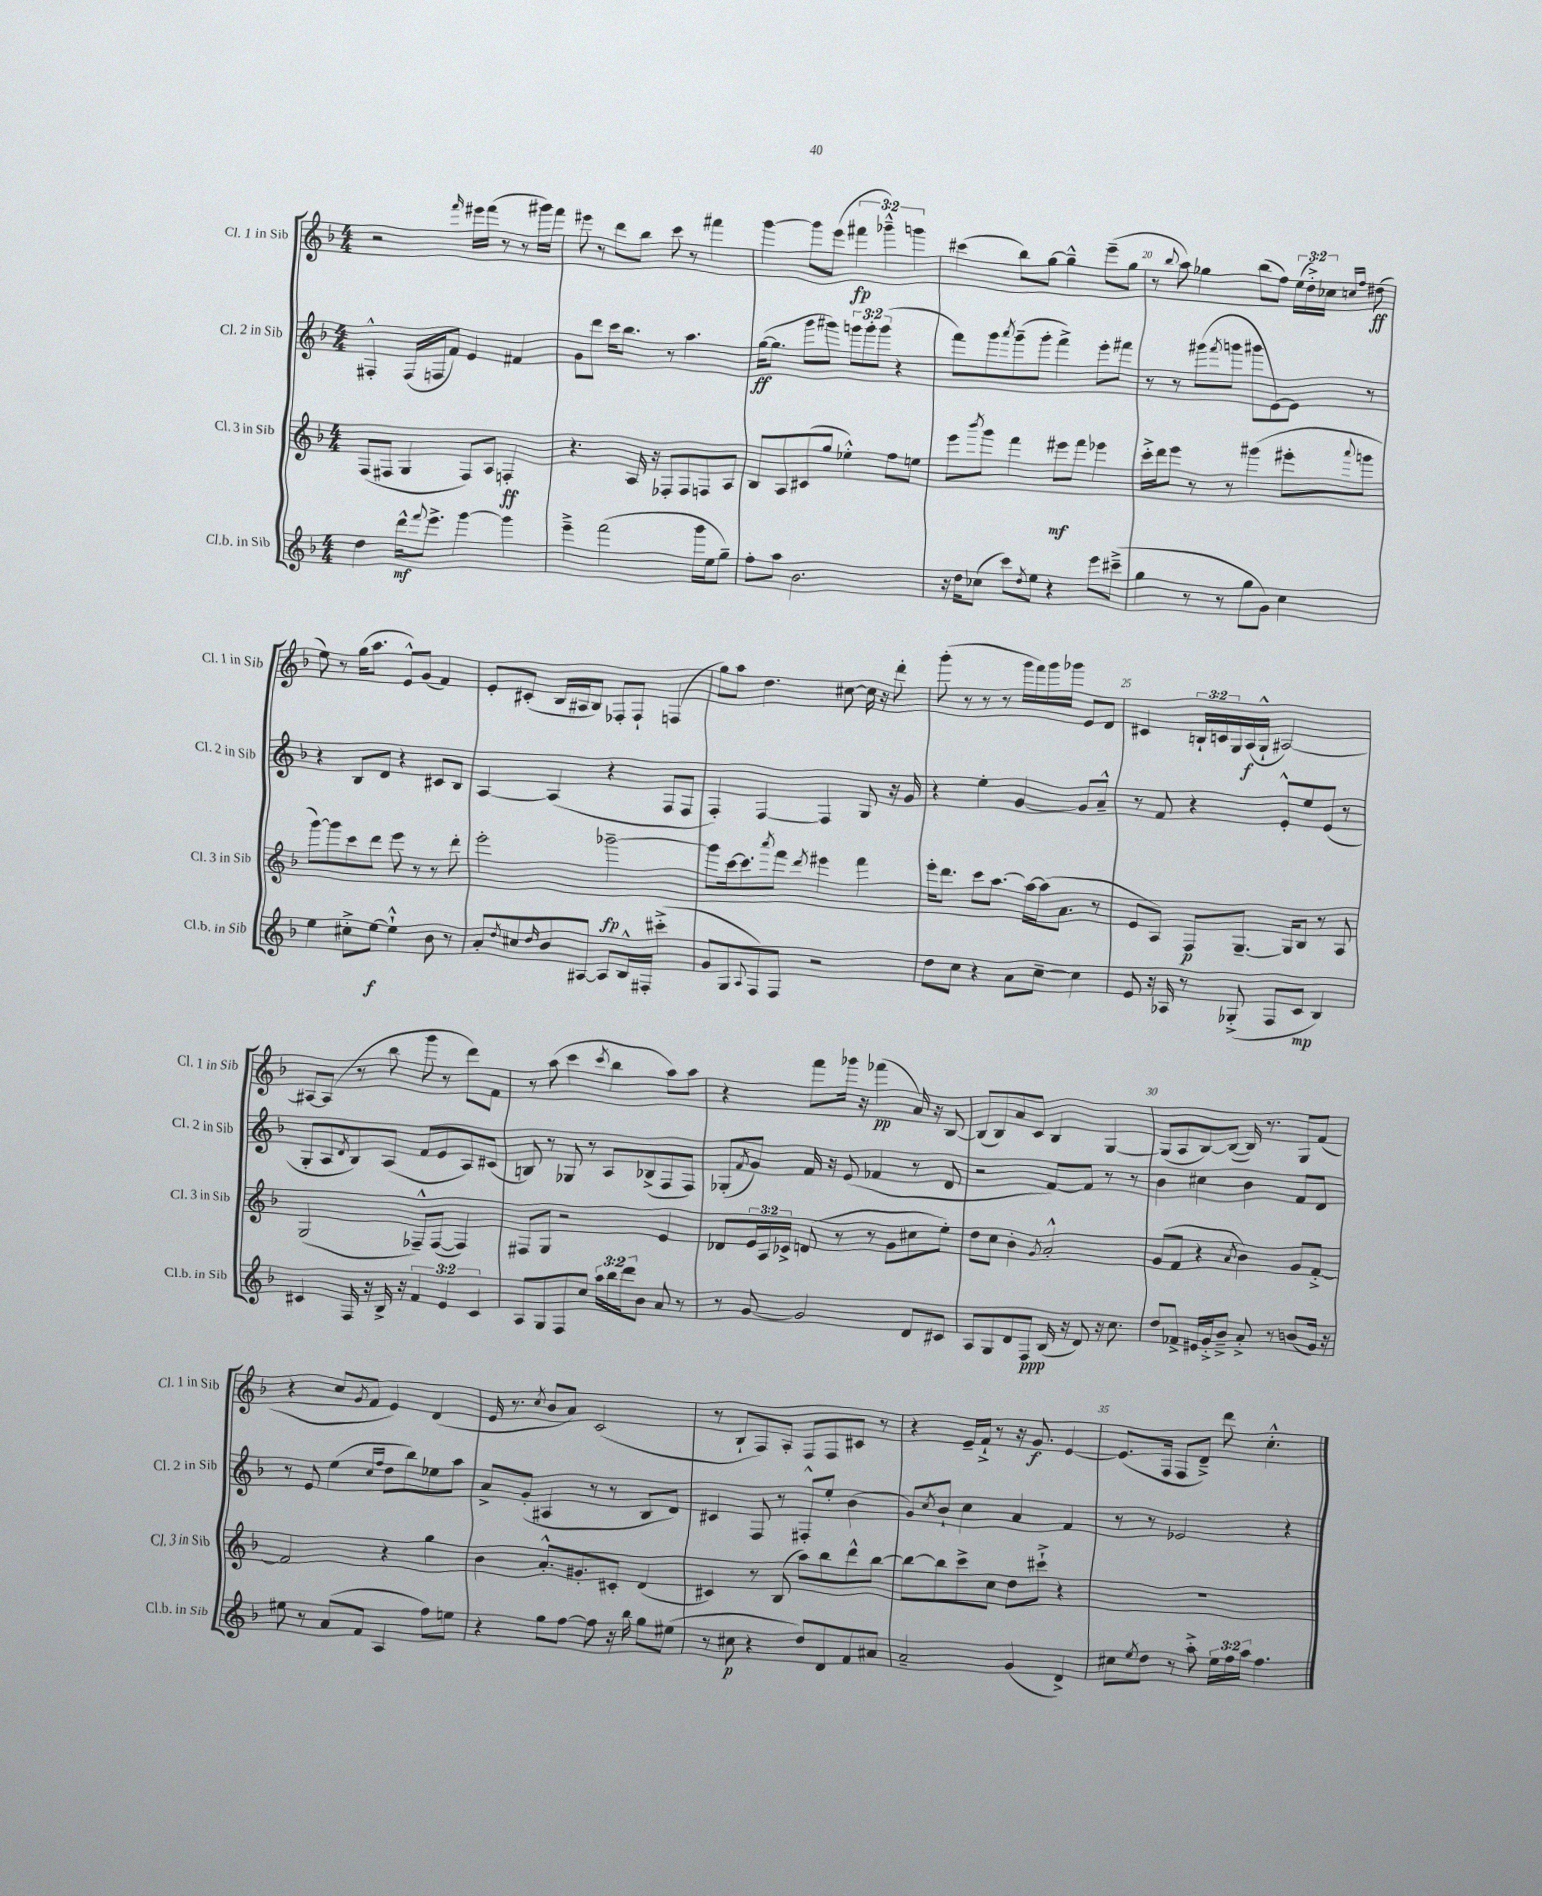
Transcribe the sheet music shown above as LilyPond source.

<<
\new StaffGroup <<
\new Staff = "s0" \with { instrumentName = "Cl. 1 in Sib" shortInstrumentName = "Cl. 1 in Sib" } {
    \clef treble \key f \major \numericTimeSignature \time 4/4 \override Staff.TupletNumber.text = #tuplet-number::calc-fraction-text
    r2 \grace { f'''16 } eis'''16 f'''16( r8 r8 gis'''16) f'''16 |
    eis'''8 r8 d'''8 bes''8 c'''8 r8 fis'''4 |
    g'''4~ g'''8 e'''8( \tuplet 3/2 { fis'''4\fp ges'''4---^) g'''4 } |
    cis'''4( bes''8) g''8~ g''4---^ e'''8--( g''8 |
    r8 \appoggiatura { bes''8 } a''8) ges''4 bes''8( f''8) \tuplet 3/2 { e''16( d''16-.->) ces''16 } \grace { c''16 f''16 } dis''8\ff( |
    e''8) r8 g''16( a''8. e'8-^) g'8( f'4) |
    e'8-. cis'8-.( bes16 ais16 bes8) fes8-. fes8-! f4( |
    g''8) a''8 d''4. cis''8~ cis''16 r16 d'''8-. |
    g'''8-.( r8 r8 r8 g'''16 f'''16) g'''16 ges'''16 e'8 d'8 |
    cis'4 \tuplet 3/2 { b16-! c'16 g16 } a16\f( g16-!-^ ais2~) |
    ais8~ ais8( r8 bes''8 g'''8 r8 d'''8) f'8 |
    r8 a''8( c'''4 \acciaccatura { c'''8 } bes''4 a''8) a''8 |
    r4 f'''8 ges'''16 r16 fes'''4\pp( a'16) r16 bes8~ |
    bes8( bes8) a'8 c'8 bes4 g4~ |
    g8( a8 bes8~) bes8~( bes16) r8. g8 f'8( |
    r4 c''8 \acciaccatura { g'8 } f'8 e'4) d'4( |
    e'16 r8. \acciaccatura { c''8 } bes'8 a'8) c'2( |
    r8 bes8-! f8) a8-. f8 f8 cis'8 r8 |
    r4 e'16-- f'16-!-> r8 r16 g'8.\f e'4~ |
    e'8.( f16 f8 d'8--->) d'''8 c''4.-.-^ \bar "|." |
}
\new Staff = "s1" \with { instrumentName = "Cl. 2 in Sib" shortInstrumentName = "Cl. 2 in Sib" } {
    \clef treble \key f \major \numericTimeSignature \time 4/4 \override Staff.TupletNumber.text = #tuplet-number::calc-fraction-text
    fis4-.-^ fis16( f16 f'8) e'4 fis'4 |
    g'8 d'''8 c'''16 bes''8. r8 a''4. |
    g''16~\ff( g''8. g'''8 gis'''8) \tuplet 3/2 { g'''8 g'''8-. g'''8( } r4 |
    f'''8) g'''8 \acciaccatura { a'''8 } g'''8--( g'''8-. f'''4->) e'''8-. fis'''8 |
    r8 r8 gis'''8( \acciaccatura { f'''8 } g'''8 gis'''8 e'8~) e'8 r8 |
    r4 bes8 d'8 r4 cis'8 bes8 |
    a4~ a4( r4 f8 f8 |
    f4-.) f4~ f4 g8 r16 g'16 |
    r4 e''4-. g'4~ g'8 a'8---^ |
    r8 f'8 r4 e'8-.-^ e''8 e'8( r8 |
    g8-. a8 \acciaccatura { d'8 } bes8) a8( f'8 e'8 a8) cis'8( |
    b8) r8 ges8 r8 a8 bes8->( f8 f8) |
    ges8-.( \acciaccatura { f'8 } g'8) f'16 r16 e'8( fes'4 r8 d'8 |
    r2 f'8~) f'8 r8 r8 |
    bes'4 cis''4 bes'4 f'8 d'8 |
    r8 e'8 e''4( \grace { c''16 f''16 } d''8 bes''8) ees''8 a''8 |
    a'8-> g'8-.( ais4 r8 r8 bes8 d'8) |
    cis'4 f8 r8 fis8-.-^ e''8-. bes'4( |
    g'8) \acciaccatura { c''8 } bes'8-! c''4 a'4 f'4 |
    r8 r8 ees'2 r4 \bar "|." |
}
\new Staff = "s2" \with { instrumentName = "Cl. 3 in Sib" shortInstrumentName = "Cl. 3 in Sib" } {
    \clef treble \key f \major \numericTimeSignature \time 4/4 \override Staff.TupletNumber.text = #tuplet-number::calc-fraction-text
    f8( fis8 g4 fis8) a8 f4-.\ff |
    r4. a16 r16 fes8-. fes8 f8 a8 |
    bes8 a8 cis'8( g''8 ees''4-.-^) f''8 e''8 |
    e'''8 \acciaccatura { bes'''8 } g'''8 f'''4 eis'''8\mf f'''8 ees'''4 |
    c'''16-.-> d'''16 e'''8 r8 r8 gis'''4( eis'''8-. \appoggiatura { a'''8 } g'''8 |
    g'''8~) g'''8 c'''8 d'''8 e'''8 r8 r8 d'''8-. |
    e'''2-. ges'''2~--\fp |
    ges'''8 c'''16~ c'''8. \acciaccatura { a'''8 } f'''8 \acciaccatura { d'''8 } eis'''4 f'''4 |
    e'''16-. d'''8. c'''8 a''8.~ a''16~ a''16( a'8. r8 |
    e'8 a8) f8\p g8.~-- g16 bes8 r8 a8 |
    g2( fes8---^) fes8~( fes4) |
    fis8 g8 r2 e'4 |
    des'8 \tuplet 3/2 { e'16 a16 ces'16-> } d'8( r8 r8 g'8 cis''8 e''8-.) |
    d''8 c''8 bes'4-. \acciaccatura { g'8 } a'2-.-^ |
    g'8( f'8 r4 \acciaccatura { a'8 } bes'4) g'8 f'8~-.-> |
    f'2 r4 g''4 |
    bes'4 a'8.-.-^ gis'8.-. cis'8-. d'4( |
    cis'4) r8 bes8( a''8) bes''8 d'''8-^ bes''8~ |
    bes''8~ bes''8 c'''8-> c''8 d''8 cis'''8-!-> r4 |
    R1 \bar "|." |
}
\new Staff = "s3" \with { instrumentName = "Cl.b. in Sib" shortInstrumentName = "Cl.b. in Sib" } {
    \clef treble \key f \major \numericTimeSignature \time 4/4 \override Staff.TupletNumber.text = #tuplet-number::calc-fraction-text
    d''4 d'''16-^\mf \appoggiatura { f'''8 } e'''8.-> g'''4~ g'''4 |
    e'''4---> f'''2( g'''16 e''16 g''8--) |
    f''8-. a''8 bes'2. |
    r16 d''16 ces''8( c'''8) \acciaccatura { d''8 } e''8 r4 e'''8 cis'''8--->( |
    g''4 r8 r8 g''8 g'8) c''4 |
    e''4 cis''8-.-> e''8~\f e''4-!-^ bes'8 r8 |
    a'8-. \acciaccatura { d''8 } cis''8 \grace { d''16 } bes'8 ais8~ ais8 bes16-^ fis16-. cis'''4-.->( |
    g'8 g8 \appoggiatura { a8 } f8) f8 r2 |
    d''8 c''8 r4 a'8 c''8~-- c''4 |
    e'8 r16 aes16 r8 ges8-.->( f8 c'8\mp bes4) |
    cis'4 f16 r16 bes16-> r16 \tuplet 3/2 { f'4 e'4 cis'4 } |
    a8 g8 f8 c''8 \tuplet 3/2 { a''16 bes''16 d'''16 } bes'8 a'8 r8 |
    r8 g'8~ g'2 d'8 cis'8 |
    a8 g8 d'8 f8\ppp bes16( r16 d'8) r16 c''8. |
    d''8 fes'8-> eis'16 g'16-.-> bes'8---> a'8-.-> r8 b'8( g'16) r16 |
    eis''8 r8 a'8( f'8 a4 f''8) e''8 |
    r4 g''8 f''8~ f''8 r16 bes''16 g''8 eis''8( |
    r8 cis''8\p r4 d''8) d'8 f'8 ais'8 |
    a'2-- g'4( d'4->) |
    cis''8 \acciaccatura { e''8 } d''8 r8 a''8-.-> \tuplet 3/2 { e''16 f''16 a''16 } f''4. \bar "|." |
}
>>
>>
\layout { \context { \Score currentBarNumber = #16 \override BarNumber.break-visibility = ##(#f #t #t) barNumberVisibility = #(every-nth-bar-number-visible 5) } }
